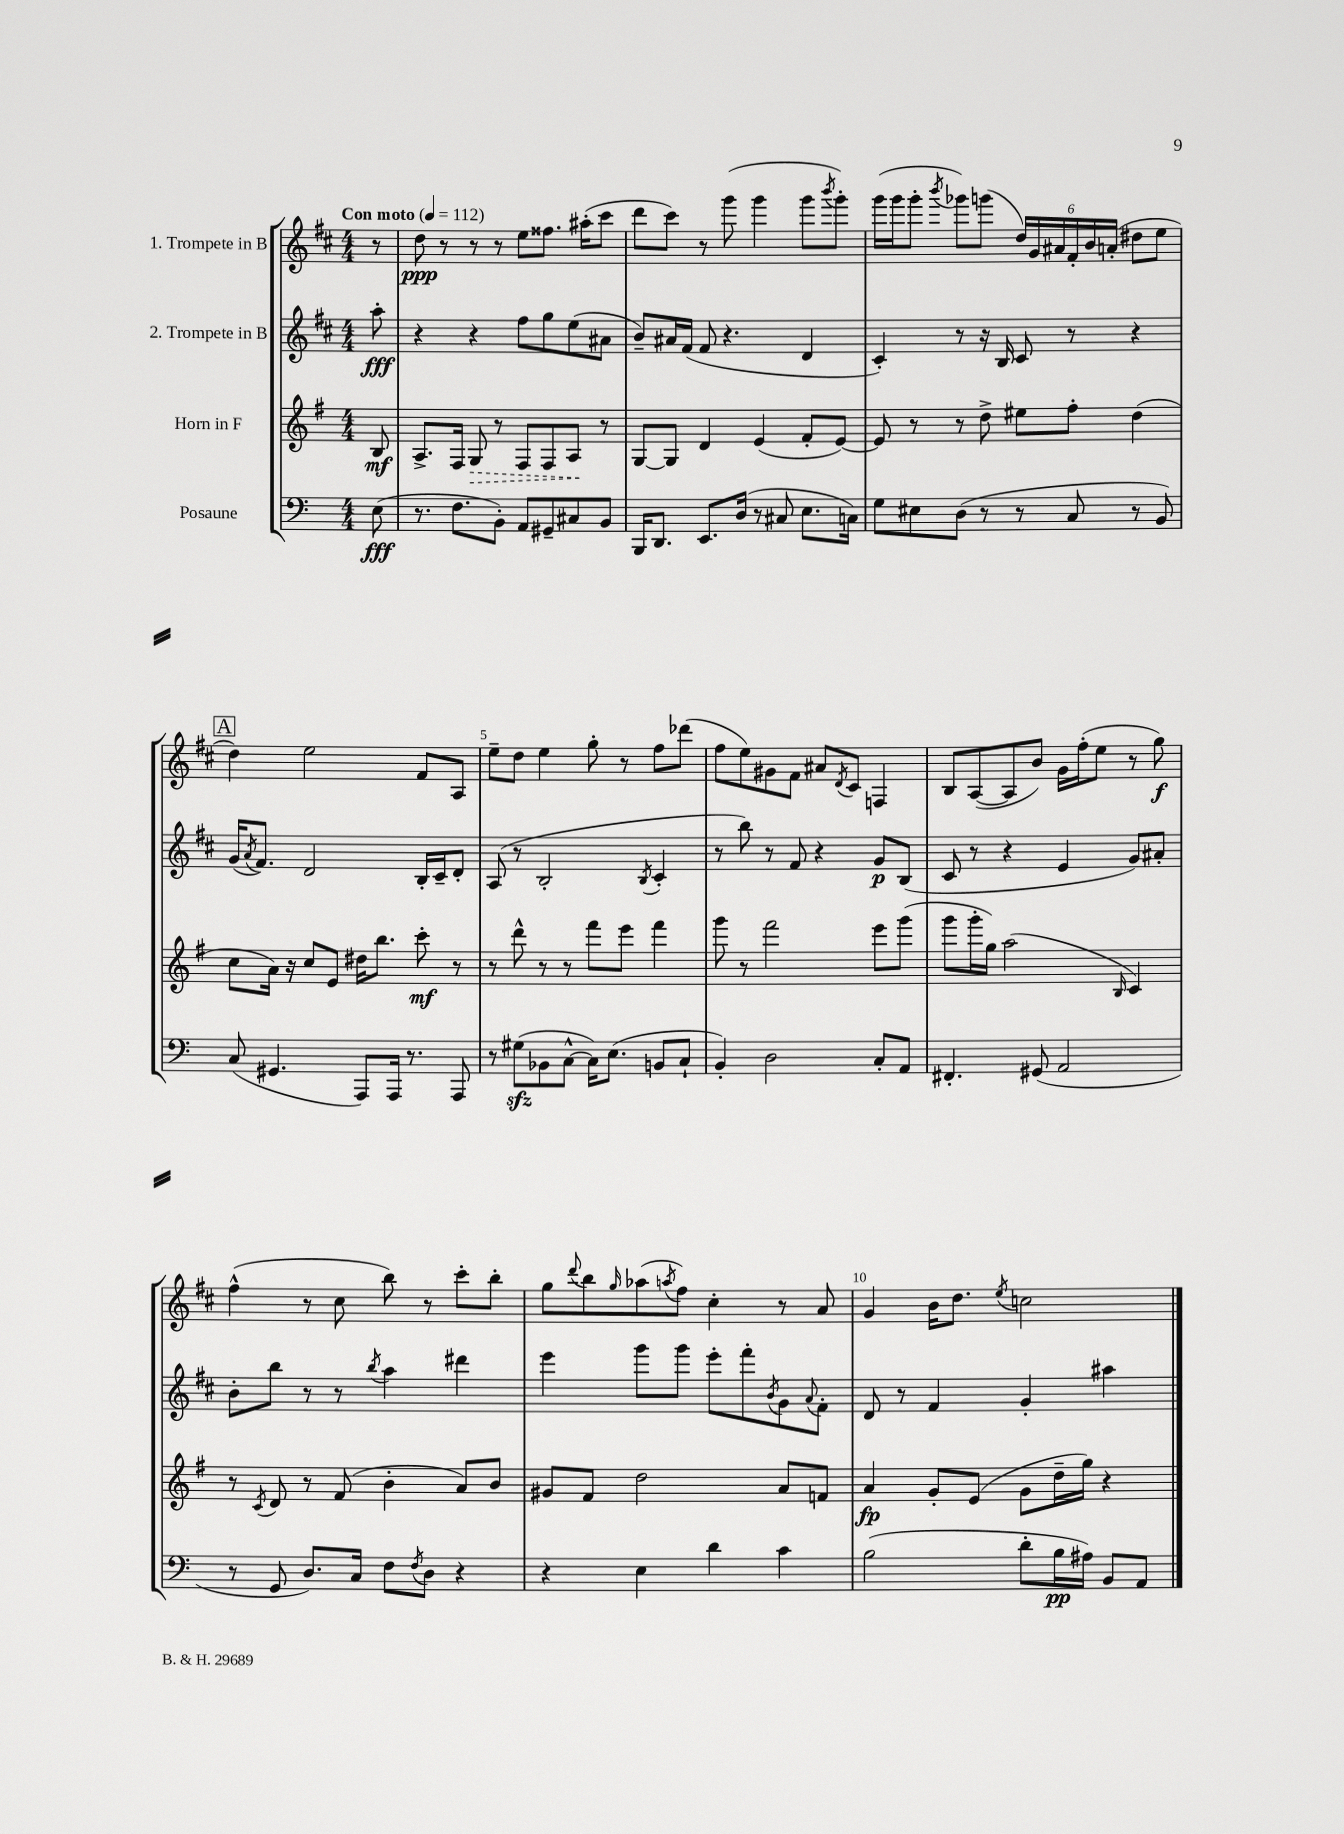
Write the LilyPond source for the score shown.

<<
\new StaffGroup <<
\new Staff = "s0" \with { instrumentName = "1. Trompete in B" } {
    \clef treble \key d \major \numericTimeSignature \time 4/4 \partial 8 \tempo "Con moto" 4 = 112
    r8 |
    d''8\ppp r8 r8 r8 e''8 fisis''8. ais''16-.( cis'''8 |
    d'''8 cis'''8) r8 g'''8( g'''4 g'''8 \acciaccatura { b'''8 } g'''8-.) |
    g'''16( g'''16 g'''8-. \acciaccatura { b'''8 } ges'''8) g'''8( \tuplet 6/4 { d''16) g'16 ais'16 fis'16-. b'16 a'16-.( } dis''8 e''8 |
    \mark \markup { \box "A" } d''4) e''2 fis'8 a8 |
    e''8-- d''8 e''4 g''8-. r8 fis''8 des'''8( |
    fis''8 e''8) gis'8 fis'8 ais'8 \acciaccatura { d'8 } cis'8 f4 |
    b8 a8~( a8 b'8) g'16 fis''16-.( e''8 r8 g''8\f) |
    fis''4-^( r8 cis''8 b''8) r8 cis'''8-. b''8-. |
    g''8 \appoggiatura { d'''8 } b''8 \grace { g''16 } aes''8( \acciaccatura { a''8 } fis''8) cis''4-. r8 a'8 |
    g'4 b'16 d''8. \acciaccatura { e''8 } c''2 \bar "|." |
}
\new Staff = "s1" \with { instrumentName = "2. Trompete in B" } {
    \clef treble \key d \major \numericTimeSignature \time 4/4 \partial 8
    a''8-.\fff |
    r4 r4 fis''8 g''8 e''8( ais'8 |
    b'8--) ais'16 fis'16( fis'8 r4. d'4 |
    cis'4-.) r8 r16 b16 cis'8 r8 r4 |
    \mark \markup { \box "A" } g'16( \acciaccatura { a'8 } fis'8.) d'2 b16-. cis'16-- d'8-. |
    a8( r8 b2-. \acciaccatura { b8 } cis'4-. |
    r8 b''8) r8 fis'8 r4 g'8\p b8( |
    cis'8 r8 r4 e'4 g'8) ais'8-. |
    b'8-. b''8 r8 r8 \acciaccatura { b''8 } a''4 dis'''4 |
    e'''4 g'''8 g'''8 e'''8-. fis'''8-. \acciaccatura { b'8 } g'8 \appoggiatura { a'8 } fis'8-. |
    d'8 r8 fis'4 g'4-. ais''4 \bar "|." |
}
\new Staff = "s2" \with { instrumentName = "Horn in F" } {
    \clef treble \key g \major \numericTimeSignature \time 4/4 \partial 8
    b8\mf |
    a8.-> fis16 \once \override Hairpin.style = #'dashed-line g8\> r8 fis8 fis8 a8\! r8 |
    g8~ g8 d'4 e'4( fis'8-. e'8~) |
    e'8 r8 r8 d''8-> eis''8 fis''8-. d''4( |
    \mark \markup { \box "A" } c''8 a'16) r16 c''8 e'8 dis''16 b''8. c'''8-.\mf r8 |
    r8 d'''8-^ r8 r8 fis'''8 e'''8 fis'''4 |
    g'''8 r8 fis'''2 e'''8 g'''8( |
    g'''8 g'''16-. g''16) a''2( \grace { b16 } c'4) |
    r8 \acciaccatura { c'8 } d'8 r8 fis'8( b'4-. a'8) b'8 |
    gis'8 fis'8 d''2 a'8 f'8 |
    a'4\fp g'8-. e'8( g'8 d''16-- g''16) r4 \bar "|." |
}
\new Staff = "s3" \with { instrumentName = "Posaune" } {
    \clef bass \key c \major \numericTimeSignature \time 4/4 \partial 8
    e8\fff( |
    r8. f8. b,8-.) a,8 gis,8-- cis8 b,8 |
    b,,16 d,8. e,8. d16( r8 cis8 e8. c16) |
    g8 eis8 d8( r8 r8 c8 r8 b,8) |
    \mark \markup { \box "A" } c8( gis,4. a,,8) a,,16 r8. a,,8 |
    r8 gis8\sfz( bes,8 c8~-^ c16) e8.( b,8 c8-! |
    b,4-.) d2 c8-. a,8 |
    fis,4.-. gis,8( a,2 |
    r8 g,8 d8.) c16 f8 \acciaccatura { f8 } d8 r4 |
    r4 e4 d'4 c'4 |
    b2( d'8-. b16\pp ais16) b,8 a,8 \bar "|." |
}
>>
>>
\layout { \context { \Score \override BarNumber.break-visibility = ##(#f #t #t) barNumberVisibility = #(every-nth-bar-number-visible 5) } }
